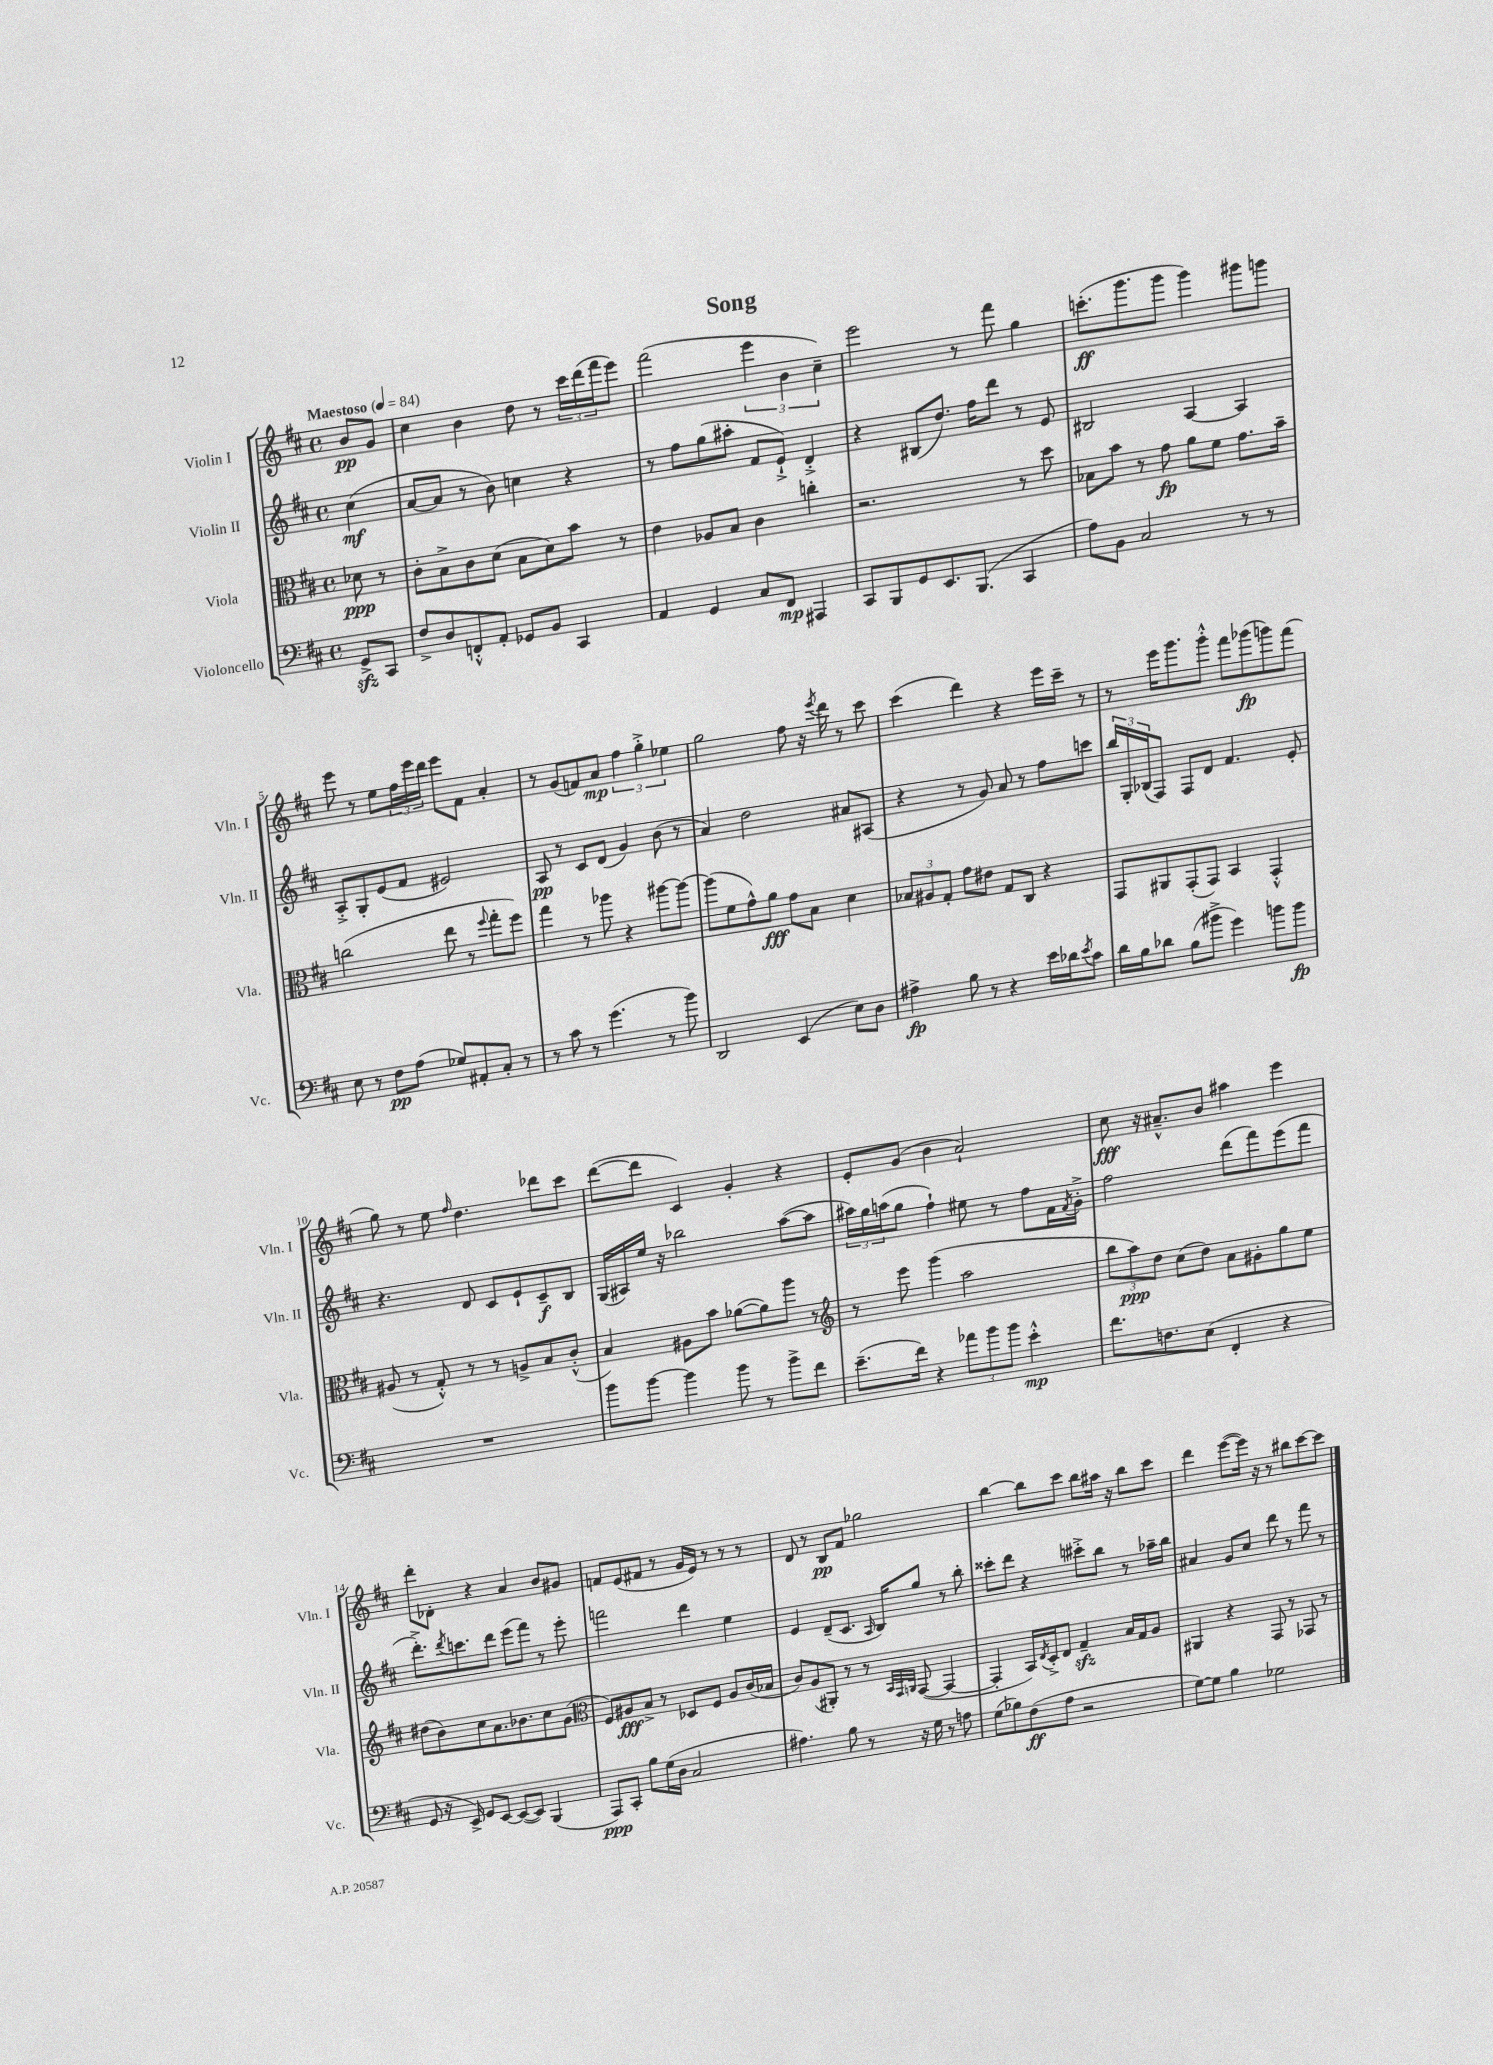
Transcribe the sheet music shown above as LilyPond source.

\header { title = "Song" }
<<
\new StaffGroup <<
\new Staff = "s0" \with { instrumentName = "Violin I" shortInstrumentName = "Vln. I" } {
    \clef treble \key d \major \defaultTimeSignature \time 4/4 \partial 4 \tempo "Maestoso" 4 = 84
    b'8\pp g'8 |
    cis''4 b'4 d''8 r8 \tuplet 3/2 { cis'''16 d'''16( fis'''16 } e'''8) |
    fis'''2( \tuplet 3/2 { e'''4 b'4 cis''4--) } |
    e'''2 r8 fis'''8 g''4 |
    c'''8.-.\ff( g'''8. g'''8 g'''4) gis'''8 g'''8 |
    e'''8 r8 e''8 \tuplet 3/2 { fis''16 e'''16 d'''16 } e'''8 fis'8 a'4-. |
    r8 g'8( f'8) a'8\mp \tuplet 3/2 { fis''4 g''4-.-> ees''4 } |
    g''2 fis''8 r16 \acciaccatura { e'''8 } d'''16 r8 cis'''8 |
    cis'''4( d'''4) r4 e'''16 cis'''16-- r8 |
    r8 e'''16 g'''8. g'''8-.-^ fis'''8 ges'''8\fp( g'''8) fis'''8( |
    g''8) r8 e''8 \grace { fis''16 } d''4. des'''8 cis'''8 |
    d'''8~( d'''8 cis'4) g'4-. r4 |
    e'8-. g'8( b'4 a'2-!) |
    cis''8\fff r16 ais'8.---^ b'8 ais''4 e'''4 |
    d'''8-. des'8-. r4 a'4 b'8 gis'8 |
    f'8 e'8( fis'8 r8 g'16 e'16) r8 r8 r8 |
    d'8 r8 b8\pp fis'8 ges''2 |
    b''4~ b''8 cis'''8 b''8 ais''16 r16 b''8 cis'''8 |
    d'''4 e'''8~( e'''16) r16 r8 bis''8 cis'''8~ cis'''8 \bar "|." |
}
\new Staff = "s1" \with { instrumentName = "Violin II" shortInstrumentName = "Vln. II" } {
    \clef treble \key d \major \defaultTimeSignature \time 4/4 \partial 4
    cis''4\mf( |
    a'8~ a'8 r8 b'8) c''4 r4 |
    r8 fis''8 g''8( ais''8-. fis'8 e'8-!->) d'4-.-> |
    r4 bis8( d''8.) fis''16 d'''8 r8 e'8 |
    bis2 a4~ a4 |
    a8-.-> g8-. e'8( fis'8 eis'2) |
    a8\pp r8 cis'8 d'8( g'4) b'8( r8 |
    a'4) d''2 ais'8 ais8( |
    r4 r8 g'8) a'8 r8 fis''8 c'''8 |
    \tuplet 3/2 { b''16 g16-. bes16( } fis8) fis8 d'8 fis'4. e'8-. |
    r4. d'8 cis'8 e'8-! cis'8--\f b8 |
    g16( ais16) e''16 r16 bes''2 a''8~( a''8 |
    \tuplet 3/2 { ais''16) g''16 a''16( } g''8 fis''4-!) eis''8 r8 fis''8 fis'16 \acciaccatura { fis'8 } g'16-.-> |
    fis''2 d'''8( fis'''8) e'''8( fis'''8 |
    d'''8.-.->) \acciaccatura { d'''8 } c'''8. d'''8 e'''8( fis'''8) r8 e'''8-. |
    f'''2 d'''4 e''4 |
    e'4 d'8--( cis'8. \grace { a16 } b16) g''8 r8 b''8-. |
    cisis'''8-. d'''8 r4 cis'''8-.-> b''8 r8 aes''16-- b''16 |
    ais'4 g'8 cis''8 d'''8 r8 fis'''8 r8 \bar "|." |
}
\new Staff = "s2" \with { instrumentName = "Viola" shortInstrumentName = "Vla." } {
    \clef alto \key d \major \defaultTimeSignature \time 4/4 \partial 4
    des'8\ppp r8 |
    cis'8-. b8-> cis'8 d'8( b8 d'8) b'8 r8 |
    e'4 aes8 b8 cis'4 c''4-. |
    r2. r8 d''8 |
    bes8 b'8 r8 g'8\fp a'8 fis'8 g'8. b'16-- |
    c''2( e''8 r8 \appoggiatura { fis''8 } g''8-. fis''8) |
    g''4 r8 aes''8 r4 ais''8~ ais''8~ |
    ais''8( fis'8 g'8-^) a'8\fff g'8 b8 d'4 |
    \tuplet 3/2 { bes8 ais8 g8-. } g'8 eis'8 g8 cis8 r4 |
    g,8 ais,8 g,8-.( g,8) b,4 g,4-.-^ |
    ais8( r8 g8-.-^) r8 r8 a8-> b8 cis'8-.-^( |
    b4) ais8 b'8 aes'8~( aes'8) a''8 r8 |
    \clef treble r8 e'''8 g'''4( a''2 |
    \tuplet 3/2 { b''8 a''8\ppp) d''8 } cis''8( d''8) a'8 gis'8-. g''8 e''8 |
    dis''8( b'8) cis''8 a'8. bes'8. cis''8 g'8( |
    \clef alto fis8) ais8\fff b8-> r8 des8 fis8 ais8 cis'16( bes16 |
    cis'8) a8( ais,8-.) r8 r8 \grace { b,32 g,32 a,32 } g,8~( g,4~ |
    g,4-. b,16) \acciaccatura { e8 } d16-.-> e8 g4--\sfz b16 g16 a8 |
    ais,4 r4 g,8 r8 ges,8 r8 \bar "|." |
}
\new Staff = "s3" \with { instrumentName = "Violoncello" shortInstrumentName = "Vc." } {
    \clef bass \key d \major \defaultTimeSignature \time 4/4 \partial 4
    g,8->\sfz cis,8 |
    fis8-> d8 f,8-.-^ a,8-. ges,8 b,8 cis,4 |
    a,4 g,4 cis8 fis,8\mp ais,,4 |
    cis,8 b,,8 g,8 e,8. b,,8.( cis,4 |
    a8) b,8 cis2 r8 r8 |
    e8 r8 fis8\pp a8( ges8) ais,8-. cis8-. r8 |
    r8 cis'8 r8 g'4.( r8 b'8) |
    d,2 e,4( e8) d8 |
    ais4->\fp b8 r8 r4 e'16 des'16 \acciaccatura { e'8 } cis'8 |
    d'16 b16 des'8 b8( bis'8-> g'4) b'8 b'8\fp |
    R1 |
    b'8 b'8~ b'4 b'8 r8 b'8-> fis'8 |
    e'8.--( fis'16) r4 \tuplet 3/2 { aes'8 b'8 b'8 } e'4-.-^\mp |
    fis'8. f8. e8( fis,4-. r4 |
    g,8 r16 e,16->) g,8 e,8~ e,8~( e,8) b,,4( |
    a,,8\ppp) cis,8-. b8 g16( d16 cis2 |
    ais4.) b8 r8 r16 g16 r8 a8 |
    g8( bes8) fis8\ff( a8 r2 |
    g8~) g8 b4 ges2 \bar "|." |
}
>>
>>
